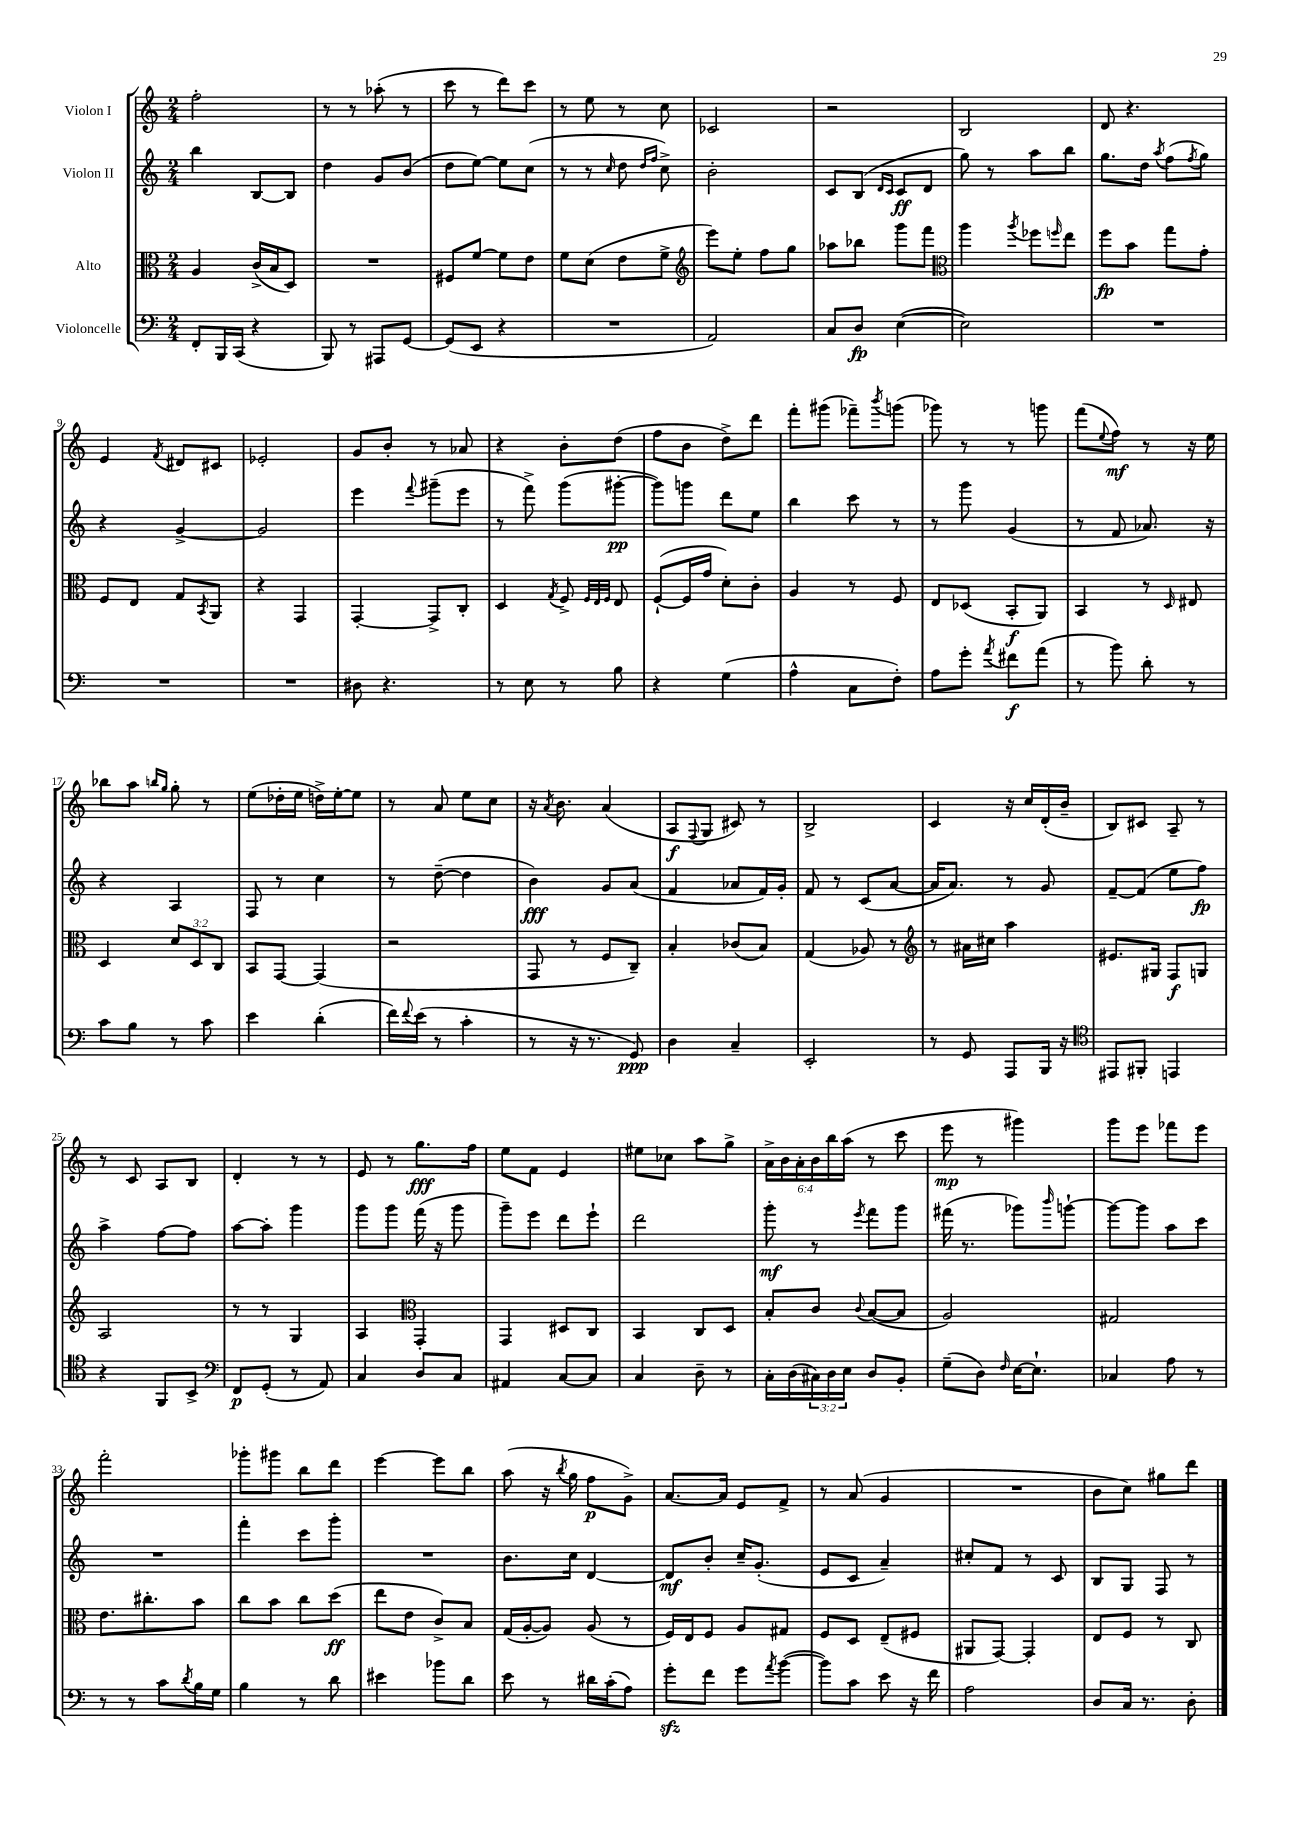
<<
\new StaffGroup <<
\new Staff = "s0" \with { instrumentName = "Violon I" } {
    \clef treble \key c \major \numericTimeSignature \time 2/4 \override Staff.TupletNumber.text = #tuplet-number::calc-fraction-text
    f''2-. |
    r8 r8 aes''8-.( r8 |
    c'''8 r8 d'''8) c'''8 |
    r8 e''8 r8 c''8 |
    ces'2 |
    r2 |
    b2 |
    d'8 r4. |
    e'4 \acciaccatura { f'8 } dis'8 cis'8 |
    ees'2-. |
    g'8 b'8-. r8 aes'8 |
    r4 b'8-. d''8( |
    f''8 b'8 d''8->) d'''8 |
    f'''8-. gis'''8( fes'''8--) \acciaccatura { b'''8 } g'''8( |
    ges'''8) r8 r8 g'''8 |
    f'''8( \appoggiatura { e''8 } f''8\mf) r8 r16 e''16 |
    bes''8 a''8 \grace { b''16 g''16 } g''8-. r8 |
    e''8( des''16-. e''16 d''16->) e''16~-. e''8 |
    r8 a'8 e''8 c''8 |
    r16 \acciaccatura { a'8 } b'8. a'4( |
    a8\f \appoggiatura { f8 } g8 cis'8) r8 |
    b2-> |
    c'4 r16 c''16 d'16-.( b'16-- |
    b8) cis'8 a8-- r8 |
    r8 c'8 a8 b8 |
    d'4-. r8 r8 |
    e'8 r8 g''8.\fff f''16 |
    e''8 f'8 e'4 |
    eis''8 ces''8 a''8 g''8-> |
    \tuplet 6/4 { a'16-> b'16 a'16-. b'16 b''16 a''16( } r8 c'''8 |
    e'''8\mp r8 gis'''4) |
    g'''8 e'''8 fes'''8 e'''8 |
    f'''2-. |
    ges'''8-. gis'''8 b''8 d'''8 |
    e'''4~ e'''8 b''8 |
    a''8( r16 \acciaccatura { b''8 } g''16 f''8\p g'8->) |
    a'8.~ a'16 e'8 f'8-> |
    r8 a'8( g'4 |
    R2 |
    b'8 c''8) gis''8 d'''8 \bar "|." |
}
\new Staff = "s1" \with { instrumentName = "Violon II" } {
    \clef treble \key c \major \numericTimeSignature \time 2/4
    b''4 b8~ b8 |
    d''4 g'8 b'8( |
    d''8 e''8~) e''8 c''8( |
    r8 r8 \grace { c''16 } d''8 \grace { d''16 f''16 } c''8->) |
    b'2-. |
    c'8 b8( \grace { d'16 c'16 } c'8\ff d'8 |
    g''8) r8 a''8 b''8 |
    g''8. d''16 \acciaccatura { a''8 } f''8( \acciaccatura { f''8 } g''8) |
    r4 g'4~-> |
    g'2 |
    e'''4 \appoggiatura { f'''8 } gis'''8--( e'''8 |
    r8 f'''8->) g'''8( gis'''8~-.\pp |
    gis'''8) g'''8 d'''8 e''8 |
    b''4 c'''8 r8 |
    r8 g'''8 g'4( |
    r8 f'8 aes'8.) r16 |
    r4 a4 |
    f8 r8 c''4 |
    r8 d''8~--( d''4 |
    b'4\fff) g'8 a'8( |
    f'4 aes'8 f'16) g'16-. |
    f'8 r8 c'8( a'8~ |
    a'16 a'8.) r8 g'8 |
    f'8~-- f'8( e''8 f''8\fp) |
    a''4-> f''8~ f''8 |
    a''8~ a''8-. g'''4 |
    g'''8 g'''8 f'''16( r16 g'''8 |
    g'''8--) e'''8 d'''8 e'''8-! |
    d'''2 |
    g'''8-.\mf r8 \acciaccatura { e'''8 } f'''8 g'''8 |
    fis'''16( r8. ges'''8) \grace { b'''16 } g'''8~-! |
    g'''8~ g'''8 a''8 c'''8 |
    R2 |
    f'''4-. c'''8 g'''8-. |
    R2 |
    b'8. c''16 d'4~ |
    d'8\mf b'8-. c''16-- g'8.-.( |
    e'8 c'8 a'4--) |
    cis''8-. f'8 r8 c'8 |
    b8 g8 f8 r8 \bar "|." |
}
\new Staff = "s2" \with { instrumentName = "Alto" } {
    \clef alto \key c \major \numericTimeSignature \time 2/4 \override Staff.TupletNumber.text = #tuplet-number::calc-fraction-text
    a4 c'16->( b16 d8) |
    R2 |
    fis8 f'8~ f'8 e'8 |
    f'8 d'8( e'8 f'8-> |
    \clef treble e'''8) e''8-. f''8 g''8 |
    aes''8 bes''8 g'''8 f'''8 |
    \clef alto a''4 \acciaccatura { a''8 } fes''8 \grace { f''16 } e''8 |
    f''8\fp b'8 g''8 g'8-. |
    f8 e8 g8 \acciaccatura { b,8 } a,8 |
    r4 g,4 |
    g,4~-. g,8-> c8-. |
    d4 \acciaccatura { g8 } f8-> \grace { f32 e32 f32 } e8 |
    f8~-!( f16 g'16 d'8-.) c'8-. |
    a4 r8 f8 |
    e8 des8( b,8-.\f a,8) |
    b,4 r8 \grace { d16 } eis8 |
    d4 \tuplet 3/2 { d'8 d8 c8 } |
    b,8 g,8~ g,4( |
    r2 |
    g,8 r8 f8 c8--) |
    b4-. ces'8( b8) |
    g4( aes8) r8 |
    \clef treble r8 ais'16 cis''16 a''4 |
    eis'8. gis16 f8\f g8 |
    a2 |
    r8 r8 g4 |
    a4 \clef alto g,4-. |
    g,4 dis8 c8 |
    b,4 c8 d8 |
    b8-. c'8 \appoggiatura { c'8 } b8~( b8 |
    a2) |
    gis2 |
    e'8. cis''8.-. b'8 |
    c''8 b'8 c''8 d''8\ff( |
    e''8 e'8 c'8->) b8 |
    g16( a16~-. a8) a8( r8 |
    f16) e16 f8 a8 gis8 |
    f8 d8 e8--( fis8 |
    ais,8 g,8~) g,4-. |
    e8 f8 r8 c8 \bar "|." |
}
\new Staff = "s3" \with { instrumentName = "Violoncelle" } {
    \clef bass \key c \major \numericTimeSignature \time 2/4 \override Staff.TupletNumber.text = #tuplet-number::calc-fraction-text
    f,8-. b,,16 c,16( r4 |
    b,,8) r8 ais,,8 g,8~ |
    g,8( e,8 r4 |
    R2 |
    a,2) |
    c8 d8\fp e4~( |
    e2) |
    R2 |
    R2 |
    R2 |
    dis8 r4. |
    r8 e8 r8 b8 |
    r4 g4( |
    a4-^ c8 f8-.) |
    a8 g'8-. \acciaccatura { a'8 } fis'8\f a'8( |
    r8 b'8) d'8-. r8 |
    c'8 b8 r8 c'8 |
    e'4 d'4-.( |
    f'16) \appoggiatura { f'8 } e'16( r8 c'4-. |
    r8 r16 r8. g,8\ppp) |
    d4 c4-- |
    e,2-. |
    r8 g,8 a,,8 b,,16 r16 |
    \clef tenor eis,8 fis,8-. e,4 |
    r4 f,8 b,8-> |
    \clef bass f,8\p g,8-.( r8 a,8) |
    c4 d8 c8 |
    ais,4 c8~ c8 |
    c4 d8-- r8 |
    c16-. d16( \tuplet 3/2 { cis16) d16 e16 } d8 b,8-. |
    g8--( d8) \grace { f16 } e16~ e8.-! |
    ces4 a8 r8 |
    r8 r8 c'8 \acciaccatura { d'8 } b16 g16 |
    b4 r8 d'8 |
    eis'4 bes'8 d'8 |
    e'8 r8 dis'16 c'16-.( a8) |
    g'8-.\sfz f'8 g'8 \acciaccatura { a'8 } b'8~( |
    b'8) c'8 e'8 r16 f'16 |
    a2 |
    d8 c16 r8. d8-. \bar "|." |
}
>>
>>
